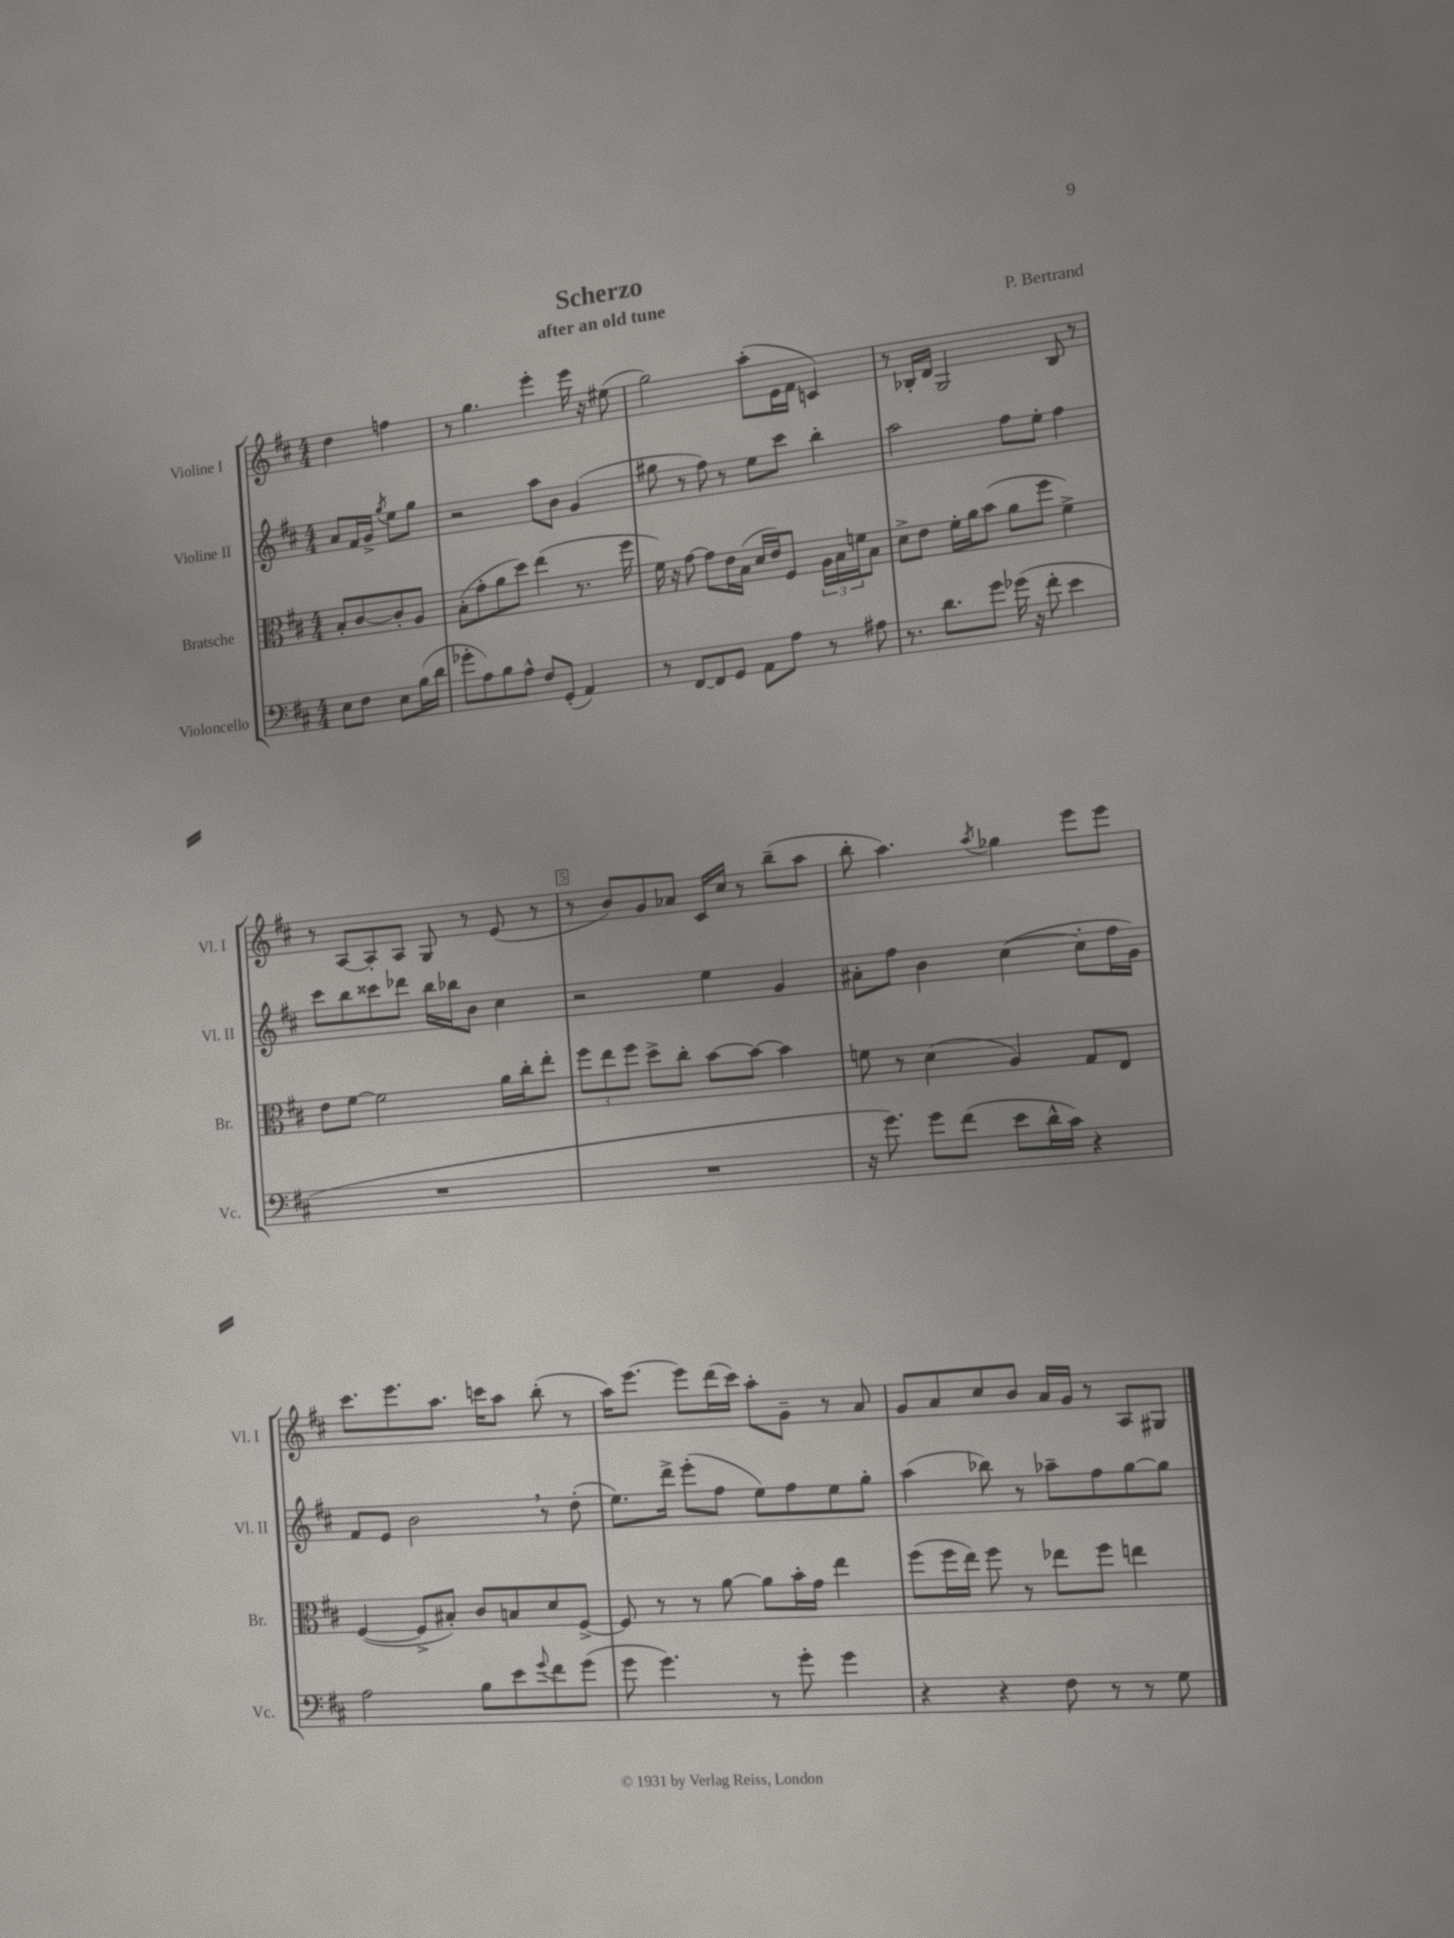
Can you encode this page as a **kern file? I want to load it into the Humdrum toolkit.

**kern	**kern	**kern	**kern
*staff4	*staff3	*staff2	*staff1
*clefF4	*clefC3	*clefG2	*clefG2
*k[f#c#]	*k[f#c#]	*k[f#c#]	*k[f#c#]
*M4/4	*M4/4	*M4/4	*M4/4
8E\L	8B'/L	8a/L	4dd\
8F#\J	[8c#/	16f#/L	.
.	.	16g^/JJ	.
.	.	8qgg/	.
8E\L	8c#'/]	8ee\L	4ff\
(16B\L	8A/J	8gg\J	.
16d\JJ	.	.	.
=	=	=	=
8g-'\L	(8B'\L	2r	8r
8A\)	8g'\	.	4.gg\
8B\	8a\	.	.
8A^^\J	8dd\J)	.	.
8F#/L	(4ee\	8aa\L	4eee'\
(8GG'/J	.	8b\J	.
4AA/)	8.r	(4g/	16eee\
.	.	.	16r
.	.	.	(8ee#\
.	16ff#\	.	.
=	=	=	=
8r	16f#\)	8gg#\	2gg\)
.	16r	.	.
[8FF#/L	[8g\	8r	.
8FF#/]	8g\]L	8ff#\)	.
8GG/J	16e\L	8r	.
.	(16B\JJ	.	.
8AA\L	16d/LL	8ee\L	(8aa'\L
.	16e/J)	.	.
8A\J	8F#/J	8ccc#\J	16e\L
.	.	.	16f#\JJ
8r	24A\LL	4bb'\	4c/)
.	24B\	.	.
.	24f\J	.	.
8A#\	8B\J	.	.
=	=	=	=
8.r	8d^\L	2aa\	8r
.	8e\J	.	16B-'/LL
8.d\L	.	.	16d/JJ
.	16f#'\LL	.	2G/
.	16a\J	.	.
8g\J	(8b\J	.	.
(16g-\	8a\L	8ff#\L	.
16r	.	.	.
8f#'\	8ff#\J	8ee'\J	.
4e\	4f#^\)	4ff#\	8B-/
.	.	.	8r
=	=	=	=
1r	8e\L	8ccc#\L	8r
.	[8f#\J	8bb\	[8A/L
.	2f#\]	8ccc##\	8A'/]
.	.	8ddd-\J	8A/J
.	.	16bb\LL	8G/
.	.	16bb-\J	.
.	.	8b\J	8r
.	16a\LL	4cc#\	(8e/
.	16cc#'\J	.	.
.	8ee'\J	.	8r
=	=	=	=
1r	12ff#\L	2r	8r
.	12ee\	.	.
.	.	.	8b/L)
.	12ff#\J	.	.
.	8dd^\L	.	8g/
.	8cc#'\J	.	8a-/J
.	[8b\L	4ee\	16c#/LL
.	.	.	16cc#/JJ
.	8b\_J	.	8r
.	4b\]	4g/	(8bb~\L
.	.	.	8aa\J
=	=	=	=
16r	8f\	8a#'\L	8bb'\
8.g\)	.	.	.
.	8r	8ff#\J	4.aa\)
8g\L	(4d\	4b\	.
(8f#\J	.	.	.
.	.	.	8qaa/
8e\L	4A/)	([4cc#\	4gg-\
16d^^\L	.	.	.
16c#\JJ)	.	.	.
4r	8G/L	8cc#'\]L	8eee\L
.	8E/J	16ff#\L	8eee\J
.	.	16g\JJ)	.
=	=	=	=
2A\	([4F#/	8f#/L	8.ccc#\L
.	.	8e/J	.
.	.	.	8.eee\
.	8F#^/]L	2b\	.
.	8B#'/J)	.	8.aa\J
8B\L	8c#/L	.	.
.	.	.	16ccc\LK
8e\	8B/	.	8aa\J
8qqg/	.	.	.
8f#\	8d/	8r	(8bb'\
(8g\J	[8F#^/J	(8dd'\	8r
=	=	=	=
8g\	8F#/]	8.ee\L)	16aa\LK)
.	.	.	[8.eee\J
4.g\)	8r	.	.
.	.	16ddd^\Jk	.
.	8r	(8eee'\L	8eee\]L
.	[8a\	8ff#\J	(16ddd\L
.	.	.	16ccc#\JJ)
8r	8a\]L	8ee\L)	8aa'\L
8g'\	16b'\L	8ff#\	8g~\J
.	16g\JJ	.	.
4g\	4ee\	8ee\	8r
.	.	8gg'\J	8a/
=	=	=	=
4r	(8ff#\L	(4aa\	8g/L
.	16ff#\L	.	8a/
.	16ee\JJ)	.	.
4r	8ff#\	8bb-\)	8cc#/
.	8r	8r	8b/J
8F#\	8ee-\L	8aa-~\L	16a/LL
.	.	.	16g/JJ
8r	8ff#\J	8ff#\	8r
8r	4ee\	[8gg\	8A/L
8G\	.	8gg\]J	8G#/J
==	==	==	==
*-	*-	*-	*-
